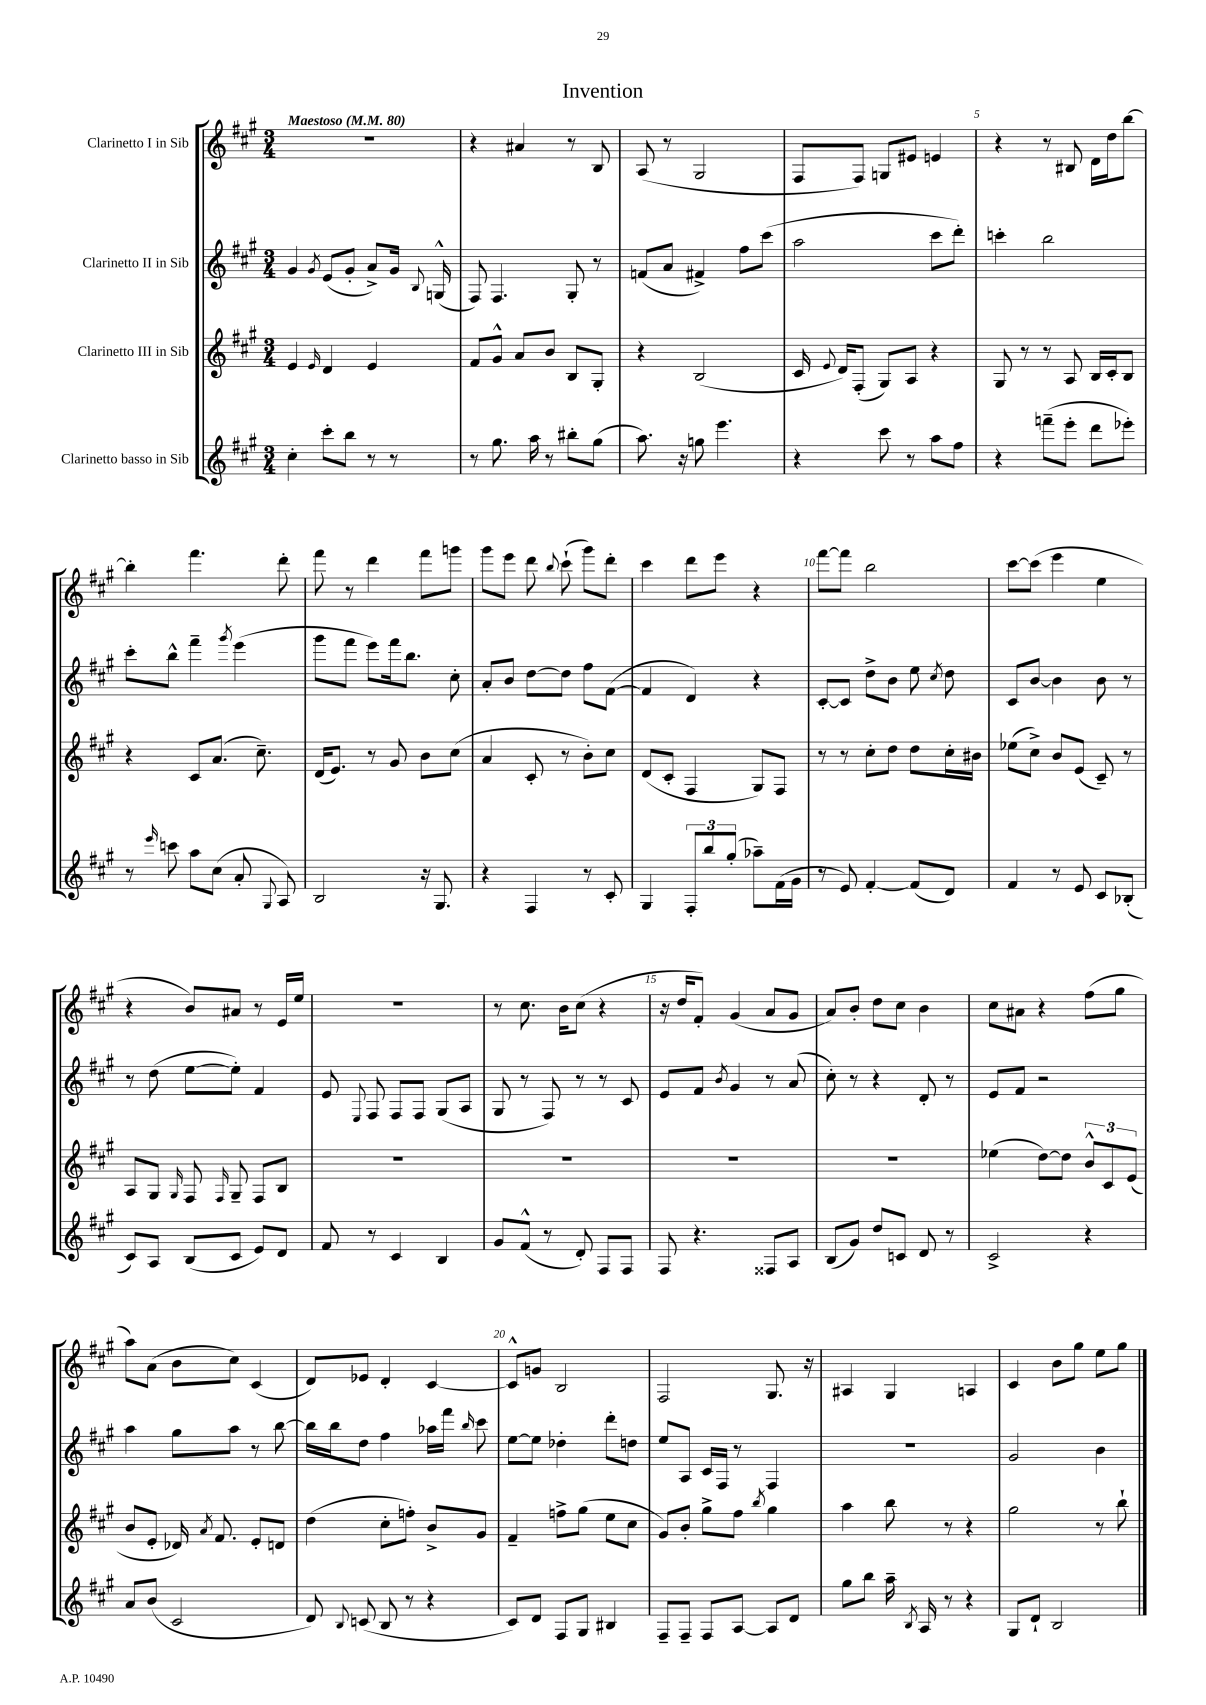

**kern	**kern	**kern	**kern
*staff4	*staff3	*staff2	*staff1
*clefG2	*clefG2	*clefG2	*clefG2
*k[f#c#g#]	*k[f#c#g#]	*k[f#c#g#]	*k[f#c#g#]
*M3/4	*M3/4	*M3/4	*M3/4
*MM80	*MM80	*MM80	*MM80
4cc#'	4e	4g#	2.r
.	16qqe	8qg#	.
8ccc#'	4d	(8e	.
8bb	.	8g#'	.
8r	4e	8a^)	.
8r	.	16g#	.
.	.	8qqB	.
.	.	(16G^^	.
=	=	=	=
8r	8f#	8F#)	4r
8.gg#	8g#^^	4.F#	.
.	8a	.	4a#
16aa	.	.	.
8r	8b	.	.
8bb#'	8B	8G#'	8r
(8gg#	8G#'	8r	8B
=	=	=	=
8.aa)	4r	(8f	(8A
.	.	8a	8r
16r	.	.	.
8gg	(2B	4f#^)	2G#
4.eee	.	.	.
.	.	8ff#	.
.	.	(8ccc#	.
=	=	=	=
4r	16c#	2aa	8F#
.	8qqe	.	.
.	16d)	.	.
.	(8F#'	.	8F#)
8ccc#	8G#)	.	8G
8r	8A	.	8e#
8aa	4r	8ccc#	4e
8ff#	.	8ddd')	.
=	=	=	=
4r	8G#	4ccc'	4r
.	8r	.	.
(8fff~	8r	2bb	8r
8eee'	8A	.	8B#
8ddd	16B	.	16d
.	16c#'	.	16dd
8eee-')	8B	.	[8bb
=	=	=	=
8r	4r	8ccc#'	4bb']
16qqeee	.	.	.
8ccc	.	8bb^^	.
8aa	8c#	4fff#~	4.fff#
(8cc#	(8.a	.	.
.	.	8qggg#	.
8a'	.	(4eee	.
.	8.cc#~)	.	.
8qqG#	.	.	.
8A)	.	.	8ddd'
=	=	=	=
2B	(16d	8ggg#	8fff#
.	8.e)	.	.
.	.	8fff#	8r
.	8r	8eee)	4ddd
.	8g#	16fff#	.
.	.	8.bb	.
16r	8b	.	8fff#
8.G#	.	.	.
.	(8cc#	8cc#'	8ggg
=	=	=	=
4r	4a	8a'	8ggg#
.	.	8b	8eee
4F#	8c#'	[8dd	8ddd
.	.	.	8qqbb
.	8r	8dd]	(8ccc#`
8r	8b')	8ff#	8ggg#)
8c#'	8cc#	([8f#	8ddd'
=	=	=	=
4G#	(8d	4f#]	4ccc#
.	8c#'	.	.
12F#'	4F#	4d)	8ddd
12bb	.	.	.
.	.	.	8eee
(12gg#'	.	.	.
8aa-~)	8G#)	4r	4r
(16f#	8F#	.	.
16g#	.	.	.
=	=	=	=
8r	8r	[8c#'	[8fff#
8e)	8r	8c#]	8fff#]
[4f#'	8cc#'	8dd^	2bb
.	8dd	8b	.
(8f#]	8dd	8ee	.
.	.	8qcc#	.
8d)	16cc#'	8dd	.
.	16b#	.	.
=	=	=	=
4f#	(8ee-	8c#	[8ccc#
.	8cc#^)	[8b	(8ccc#]
8r	8b	4b]	4eee
8e	(8e	.	.
8c#	8c#~)	8b	4ee
(8B-'	8r	8r	.
=	=	=	=
8c#)	8A	8r	4r
8A	8G#	(8dd	.
.	16qqG#	.	.
(8B	8F#	[8ee	8b)
.	16qqF#	.	.
8c#	8G#~	8ee'])	8a#
8e)	8F#	4f#	8r
8d	8B	.	16e
.	.	.	16ee
=	=	=	=
8f#	2.r	8e	2.r
.	.	8qqE	.
8r	.	8F#	.
4c#	.	8F#	.
.	.	8F#	.
4B	.	(8G#	.
.	.	8A	.
=	=	=	=
8g#	2.r	8G#	8r
(8f#^^	.	8r	8.cc#
8r	.	8F#)	.
.	.	.	16b
8d')	.	8r	(8cc#
8F#	.	8r	4r
8F#	.	8c#	.
=	=	=	=
8F#	2.r	8e	16r
.	.	.	16dd
4.r	.	8f#	8f#')
.	.	8qb	.
.	.	4g#	(4g#
8F##	.	8r	8a
8A	.	(8a	8g#
=	=	=	=
(8B	2.r	8cc#')	8a)
8g#)	.	8r	8b'
8dd	.	4r	8dd
8c	.	.	8cc#
8d	.	8d'	4b
8r	.	8r	.
=	=	=	=
2c#^	(4ee-	8e	8cc#
.	.	8f#	8a#
.	[8dd)	2r	4r
.	8dd]	.	.
4r	12b^^	.	(8ff#
.	12c#	.	.
.	.	.	8gg#
.	(12e	.	.
=	=	=	=
8a	8b	4aa	8aa)
(8b	8e'	.	(8a
2c#	16d-)	8gg#	8b
.	8qa	.	.
.	8.f#	.	.
.	.	8aa	8cc#)
.	8e'	8r	(4c#
.	8d	[8bb	.
=	=	=	=
8d)	(4dd	16bb]	8d)
.	.	16bb	.
8qqB	.	.	.
(8c	.	8dd	8e-
8B	8cc#'	4ff#	4d'
8r	8ff')	.	.
4r	8b^	16aa-	[4c#
.	.	16fff#	.
.	.	16qqbb	.
.	8g#	8ccc#	.
=	=	=	=
8c#)	4f#~	[8ee	8c#^^]
8d	.	8ee]	8g
8F#	8ff^	4dd-'	2B
8G#	(8gg#	.	.
4B#	8ee	8ddd'	.
.	8cc#	8dd	.
=	=	=	=
8F#~	8g#)	8ee	2F#
8F#~	8b'	8A	.
8F#	8gg#^	16c#	.
.	.	16F#	.
[8A	8ff#	8r	.
.	8qbb	.	.
8A]	4gg#	4F#	8.G#
8d	.	.	.
.	.	.	16r
=	=	=	=
8gg#	4aa	2.r	4A#
8bb	.	.	.
16aa~	8bb	.	4G#
8qB	.	.	.
16A	.	.	.
8r	8r	.	.
4r	4r	.	4A
=	=	=	=
8G#	2gg#	2g#	4c#
8d`	.	.	.
2B	.	.	8b
.	.	.	8gg#
.	8r	4b	8ee
.	8bb`	.	8gg#
==	==	==	==
*-	*-	*-	*-
